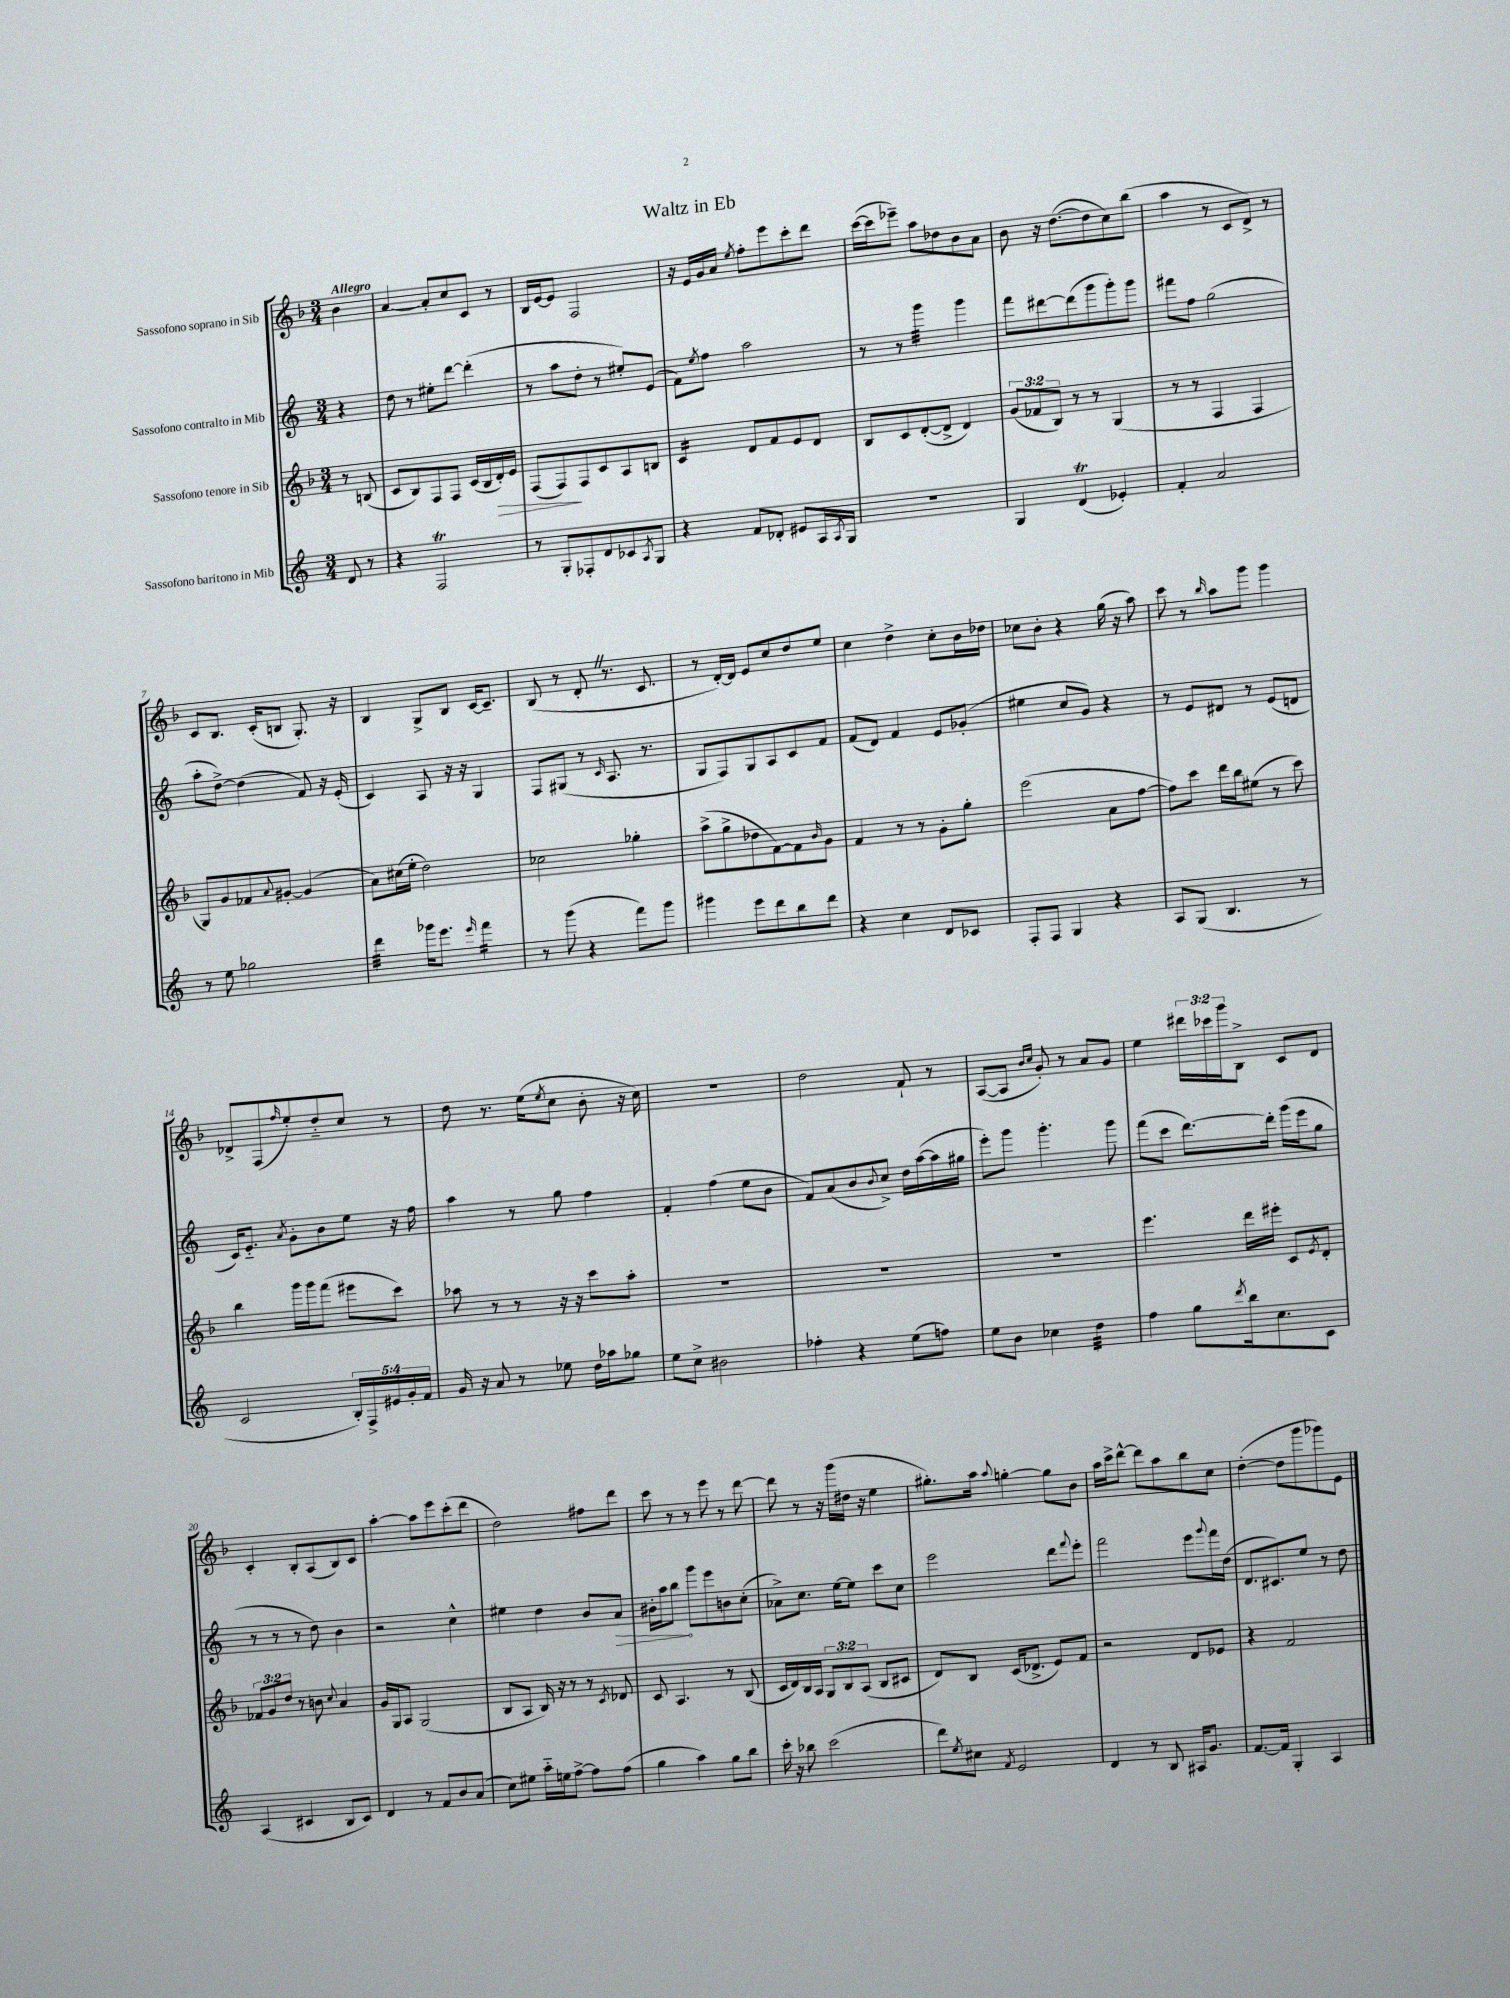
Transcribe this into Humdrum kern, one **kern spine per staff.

**kern	**kern	**kern	**kern
*staff4	*staff3	*staff2	*staff1
*clefG2	*clefG2	*clefG2	*clefG2
*k[]	*k[b-]	*k[]	*k[b-]
*M3/4	*M3/4	*M3/4	*M3/4
8d	8r	4r	4b-
8r	(8B	.	.
=	=	=	=
4r	8c	8dd	[4a
.	8B-)	8r	.
2F	8F	8ee#'	8a']
.	8F	[8ddd	8cc
.	(16c	(4ddd']	8c
.	16B-	.	.
.	16d')	.	8r
.	16e	.	.
=	=	=	=
8r	(8F	8r	16B-
.	.	.	[16e
8G'	8F)	8aa	8e]
8F-'	8F	8dd'	2F
8d	8c	8r	.
8c-	8A	8ee#')	.
8qA	.	.	.
8G	8B	(8e	.
=	=	=	=
4r	4c	8f)	16r
.	.	.	16e
.	.	8qee	.
.	.	8ff	16g
.	.	.	16a
.	.	.	8qee
8f	8d	2aa	8ff'
8d-'	8f	.	8eee
8e#	8e	.	8ccc'
16A	8d	.	8ddd
8qA	.	.	.
16G	.	.	.
=	=	=	=
2.r	8B-	8r	([16ccc
.	.	.	16ccc]
.	8c	8r	8eee-~)
.	([8d'	4ggg	8aa
.	8d^]	.	8dd-
.	4d)	4ggg	8b-
.	.	.	8a
=	=	=	=
4G	(12g	8fff	8b-
.	12f-	.	.
.	.	[8ddd#	16r
.	12B-)	.	.
.	.	.	([8.dd
(4d	8r	(8ddd#]	.
.	8r	8ggg	8dd]
4e-')	(4G	8ggg')	8cc)
.	.	8ggg	(8bb-
=	=	=	=
4f'	8r	8fff#	4aa
.	8r	8ff	.
2a	4F	(2gg	8r
.	.	.	8c
.	4F	.	8d^)
.	.	.	8r
=	=	=	=
8r	8G)	8aa'	8c
8ee	8g	[8dd^)	8.B-
2gg-	8f-	(4dd]	.
.	.	.	(16c'
.	8qqa	.	.
.	[8g#'	.	8B
.	(4g#]	8f)	8.G')
.	.	16r	.
.	.	(16e'	16r
=	=	=	=
4ddd	8a)	4c)	4B-
.	(16cc#	.	.
.	16ee'	.	.
16ggg-	2dd)	8A	8G^
8.eee	.	.	.
.	.	16r	8B-
.	.	16r	.
16qqeee	.	.	.
4fff	.	4G	[16c
.	.	.	8.c~]
=	=	=	=
8r	2cc-	8F	(8B-
(8ggg	.	(8G#	8r
4r	.	8r	8d'
.	.	16qqc	.
.	.	8.A	8.r
8fff)	4gg-'	.	.
.	.	8.r	8.c
8ggg	.	.	.
=	=	=	=
4ggg#	(8aa^	8G	8r
.	8gg^	8F)	[16d')
.	.	.	16d]
8eee	8dd-	8G	8e
8ddd	[8f)	8A	8cc
8bb	8f]	8c	8dd
.	16qqb-	.	.
8ddd	8g	8f	8ee
=	=	=	=
4r	4f	(8f	4cc
.	.	8d)	.
4cc	8r	4f	4dd^
.	8r	.	.
8d	8g'	8e	8cc'
8c-	8gg'	(8g-'	16b-
.	.	.	16dd-
=	=	=	=
8F'	(2eee	4ee#	8cc-
8F	.	.	8b-'
4G	.	8cc	4r
.	.	8g)	.
4r	8a	4r	(16gg
.	.	.	16r
.	[8ff	.	8aa)
=	=	=	=
8A	8ff])	8r	8ccc
(8G	8ccc	8e	8r
.	.	.	16qqbb-
4.B	16ddd	8d#	8aa
.	16bb-	.	.
.	(8ee#	8r	8ggg
.	8r	(8e	4ggg
8r	8ccc)	8d	.
=	=	=	=
2c	4bb-	16c)	8d-^
.	.	8.e'~	.
.	.	.	(8F
.	.	8qa	16qqff
.	16ggg	8g'	8ee')
.	16ggg	.	.
.	(8fff	8b	8dd'~
20B')	8eee#	8ee	8cc
20F^	.	.	.
20e#	.	.	.
.	8ccc)	16r	8r
20g'	.	.	.
.	.	16ff	.
20f	.	.	.
=	=	=	=
16g	8aa-	4aa	8dd
16r	.	.	.
8a	8r	.	8.r
8r	8r	8r	.
.	.	.	(16ee
.	.	.	8qee
8ee-	16r	8gg	8cc
.	16r	.	.
16dd	8ccc	4ff	8b-'
16aa-	.	.	.
8gg-	8aa-'	.	16r
.	.	.	16cc)
=	=	=	=
8ee	2.r	4f'	2.r
8cc^	.	.	.
2b#	.	(4ff	.
.	.	8ee	.
.	.	8b	.
=	=	=	=
4ff-'	2.r	8f)	2dd
.	.	(8a	.
4r	.	8b	.
.	.	8qqb	.
.	.	8cc^)	.
(8ee	.	16dd	8f`
.	.	([16aa	.
8ff)	.	16aa]	8r
.	.	16gg#	.
=	=	=	=
8ee	2.r	8eee')	([8A
8b	.	8ggg	8A]
.	.	.	16qqb-
.	.	.	16qqcc
4cc-	.	4.ggg'	8g')
.	.	.	8r
4dd	.	.	8a
.	.	8ggg	8g
=	=	=	=
4ff	4.eee	(8fff	4ee
.	.	8ccc	.
8gg	.	[8.ddd)	24ddd#
.	.	.	24ccc-
.	.	.	24ggg
8qddd	.	.	.
16bb	16ddd	.	8B-^
8.cc	16eee#'	16ddd']	.
.	8c	(16ggg	8c
.	.	16eee	.
.	8qe	.	.
8c	8d'	8gg	8d
=	=	=	=
(4A	12f-	8r	4c'
.	12g	.	.
.	.	8r	.
.	12dd	.	.
4c#	8r	8r	8B-'
.	8b	8dd)	(8A
.	8qqcc	.	.
8B	4a	4b	8B-)
8c#)	.	.	8c
=	=	=	=
4d	16g	2r	[4aa'
.	16G	.	.
.	8A	.	.
8r	(2G	.	8aa]
8f	.	.	8eee
8b	.	4cc^^	(8ccc'
(8a	.	.	8ddd
=	=	=	=
8cc)	8B-	4ee#	2dd)
8ee#	8A	.	.
16aa'~	16B-)	4dd	.
16ee	16r	.	.
[8ff^	8r	.	.
8ff]	8r	8b	8ff#
.	8qc	.	.
(8ff	8d-	8a	8ddd
=	=	=	=
4gg	8c	16b#'	8ccc
.	.	16aa	.
.	4.A	8bb	8r
4aa)	.	8ggg	8r
.	.	8eee	8eee
8gg	8r	8b	8r
8bb	(8B-	(8cc'	[8ddd
=	=	=	=
16ccc'	16c	8a-^)	8ddd]
16r	16d)	.	.
8bb-	16B-	8.cc	8r
.	16A	.	.
(2ccc	12G	.	16r
.	.	[16ee	(16ggg
.	12B-	.	.
.	.	8ee]	16dd#
.	(12A	.	.
.	.	.	16r
.	8B-	8ccc	4ee
.	8c#	8cc	.
=	=	=	=
8ddd)	8d)	2eee	8.gg#')
8qee	.	.	.
8cc#	8B-	.	.
.	.	.	16aa
8qf	.	.	8qqaa
2e	(16c	.	[4gg'
.	8.d-^	.	.
.	8e)	8ddd	8gg]
.	.	8qqfff	.
.	8f	8eee'	8b-
=	=	=	=
4d	2r	2fff	16aa
.	.	.	16ccc^
.	.	.	[8ddd^^
8r	.	.	8ddd]
8B	.	.	8aa
16A#	8d	8eee	8bb-
8.g	.	.	.
.	.	8qqggg	.
.	8e-	16fff	8cc
.	.	(16dd	.
=	=	=	=
[8.f	4r	8.d	([4dd'
16f]	.	8.c#)	.
4G'	2f	.	8dd]
.	.	8ee	8ggg
4A	.	8r	8ggg-)
.	.	8dd	8e
==	==	==	==
*-	*-	*-	*-
